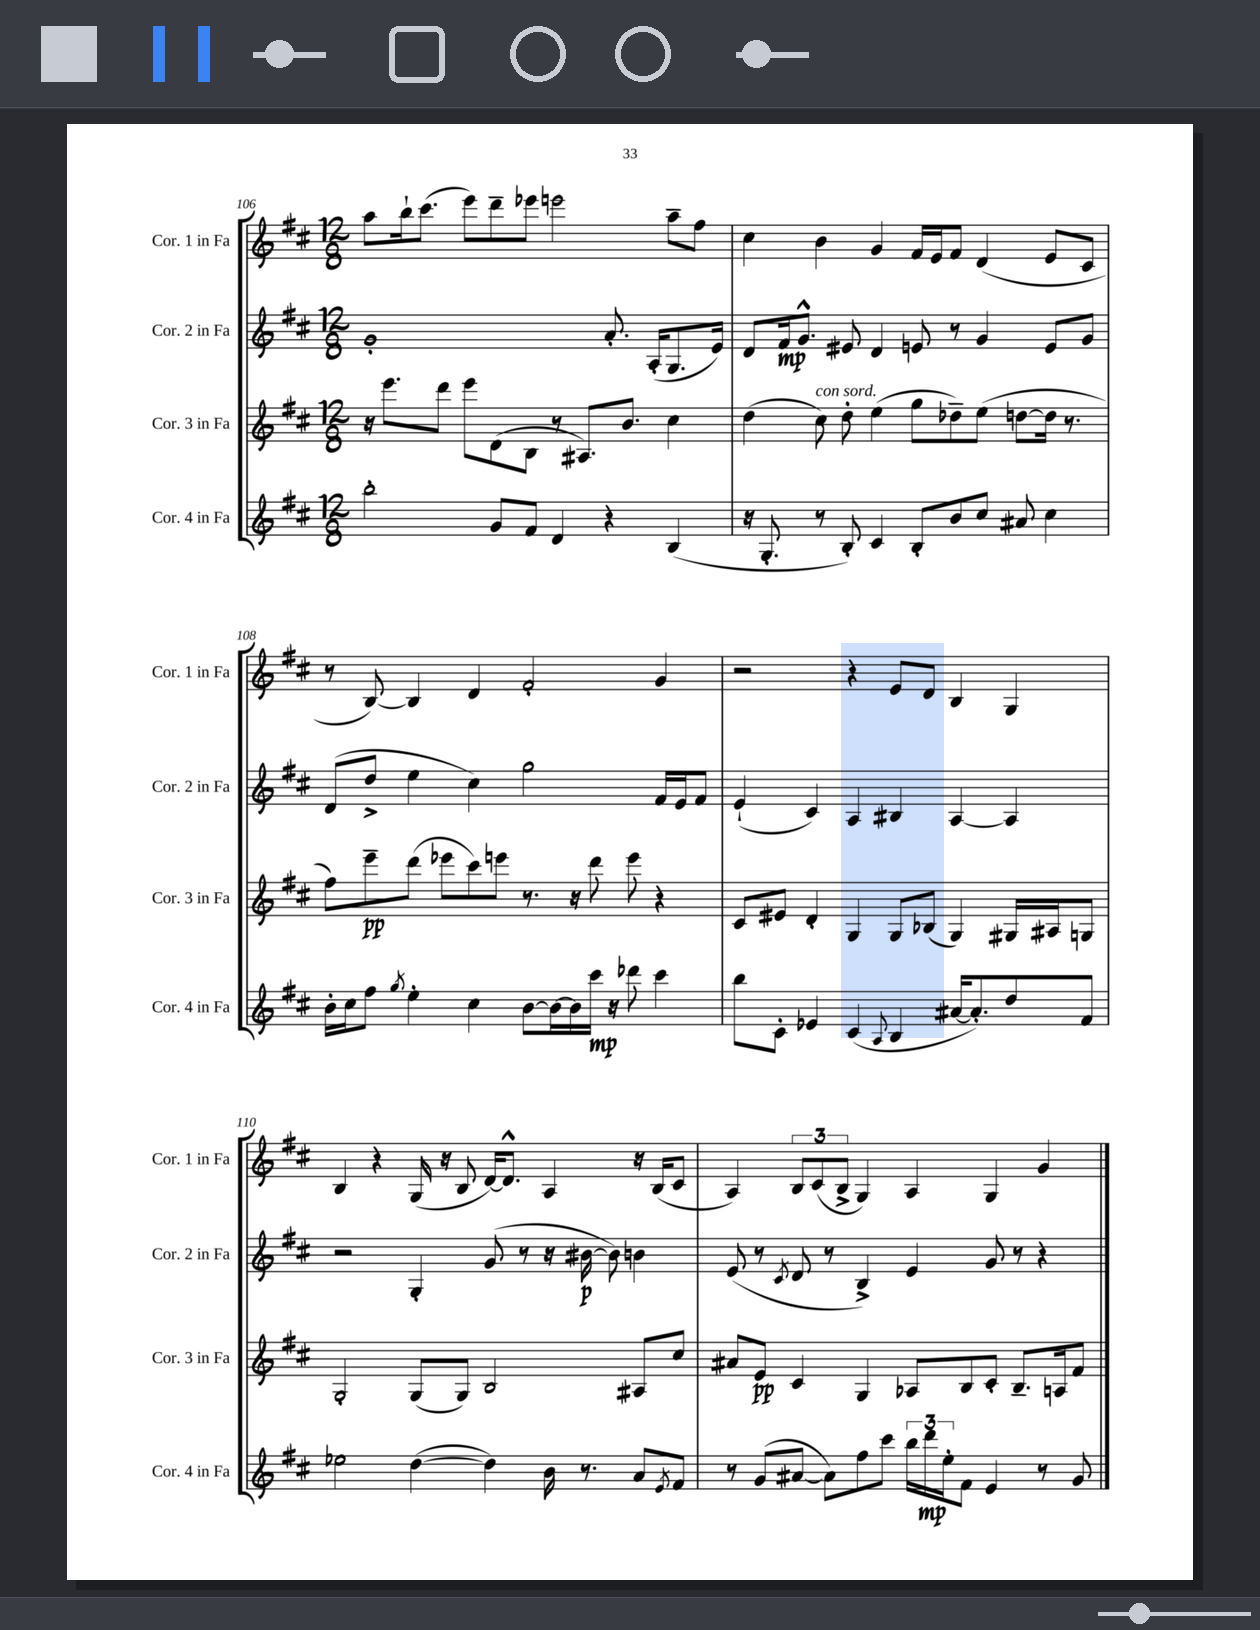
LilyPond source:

<<
\new StaffGroup <<
\new Staff = "s0" \with { instrumentName = "Cor. 1 in Fa" shortInstrumentName = "Cor. 1 in Fa" } {
    \clef treble \key d \major \numericTimeSignature \time 12/8
    a''8 b''16-! cis'''8.( e'''8) d'''8-- ees'''8 e'''2 a''8-- fis''8 |
    cis''4 b'4 g'4 fis'16 e'16 fis'8 d'4( e'8 cis'8 |
    r8 b8~) b4 d'4 fis'2-. g'4 |
    r2 r4 e'8 d'8 b4 g4 |
    b4 r4 g16( r16 b8 d'16~) d'8.-^ a4 r16 b16( cis'8 |
    a4) \tuplet 3/2 { b8 cis'8( b8-> } g4) a4 g4 g'4 \bar "|." |
}
\new Staff = "s1" \with { instrumentName = "Cor. 2 in Fa" shortInstrumentName = "Cor. 2 in Fa" } {
    \clef treble \key d \major \numericTimeSignature \time 12/8
    g'1-. a'8.-. a16-.( g8. e'16) |
    d'8 fis'16\mp g'8.-^ eis'8 d'4 e'8 r8 g'4 e'8 g'8 |
    d'8( d''8-> e''4 cis''4) g''2 fis'16 e'16 fis'8 |
    e'4-!( cis'4) a4 bis4 a4~ a4 |
    r2 g4-. g'8( r8 r16 bis'16~\p bis'8) b'4 |
    e'8( r8 \acciaccatura { cis'8 } d'8 r8 b4->) e'4 g'8 r8 r4 \bar "|." |
}
\new Staff = "s2" \with { instrumentName = "Cor. 3 in Fa" shortInstrumentName = "Cor. 3 in Fa" } {
    \clef treble \key d \major \numericTimeSignature \time 12/8
    r16 e'''8. d'''8 e'''8 d'8( b8 r8 ais8.) b'8. cis''4 |
    d''4( cis''8^\markup { \italic "con sord." }) d''8-. e''4( g''8 des''8--) e''8( d''8~ d''16 r8. |
    fis''8) e'''8--\pp d'''8( ees'''8 cis'''8) e'''8 r8. r16 d'''8 e'''8 r4 |
    cis'8 eis'8 d'4-. g4 g8 bes8( g4) gis16 ais16 g8 |
    g2-. g8( g8) b2 ais8 cis''8 |
    ais'8 e'8\pp cis'4 g4 aes8 b8 cis'8-. b8.-- a16 fis'8 \bar "|." |
}
\new Staff = "s3" \with { instrumentName = "Cor. 4 in Fa" shortInstrumentName = "Cor. 4 in Fa" } {
    \clef treble \key d \major \numericTimeSignature \time 12/8
    b''2-. g'8 fis'8 d'4 r4 b4( |
    r16 g8.-. r8 b8-.) cis'4 b8-. b'8 cis''8 ais'8 cis''4 |
    b'16-. cis''16 fis''8 \acciaccatura { g''8 } e''4-. cis''4 b'8~ b'16~ b'16 cis'''16\mp r16 des'''8 cis'''4 |
    b''8 cis'8-. ees'4 cis'4( \appoggiatura { a8 } b4 ais'16~ ais'8.-.) d''8 fis'8 |
    ees''2 d''4~( d''4) b'16 r8. a'8 \acciaccatura { e'8 } fis'8 |
    r8 g'8( ais'8~ ais'8) fis''8 cis'''8 \tuplet 3/2 { b''16 d'''16\mp e''16-. } fis'8 e'4 r8 g'8 \bar "|." |
}
>>
>>
\layout { \context { \Score currentBarNumber = #106 } }
